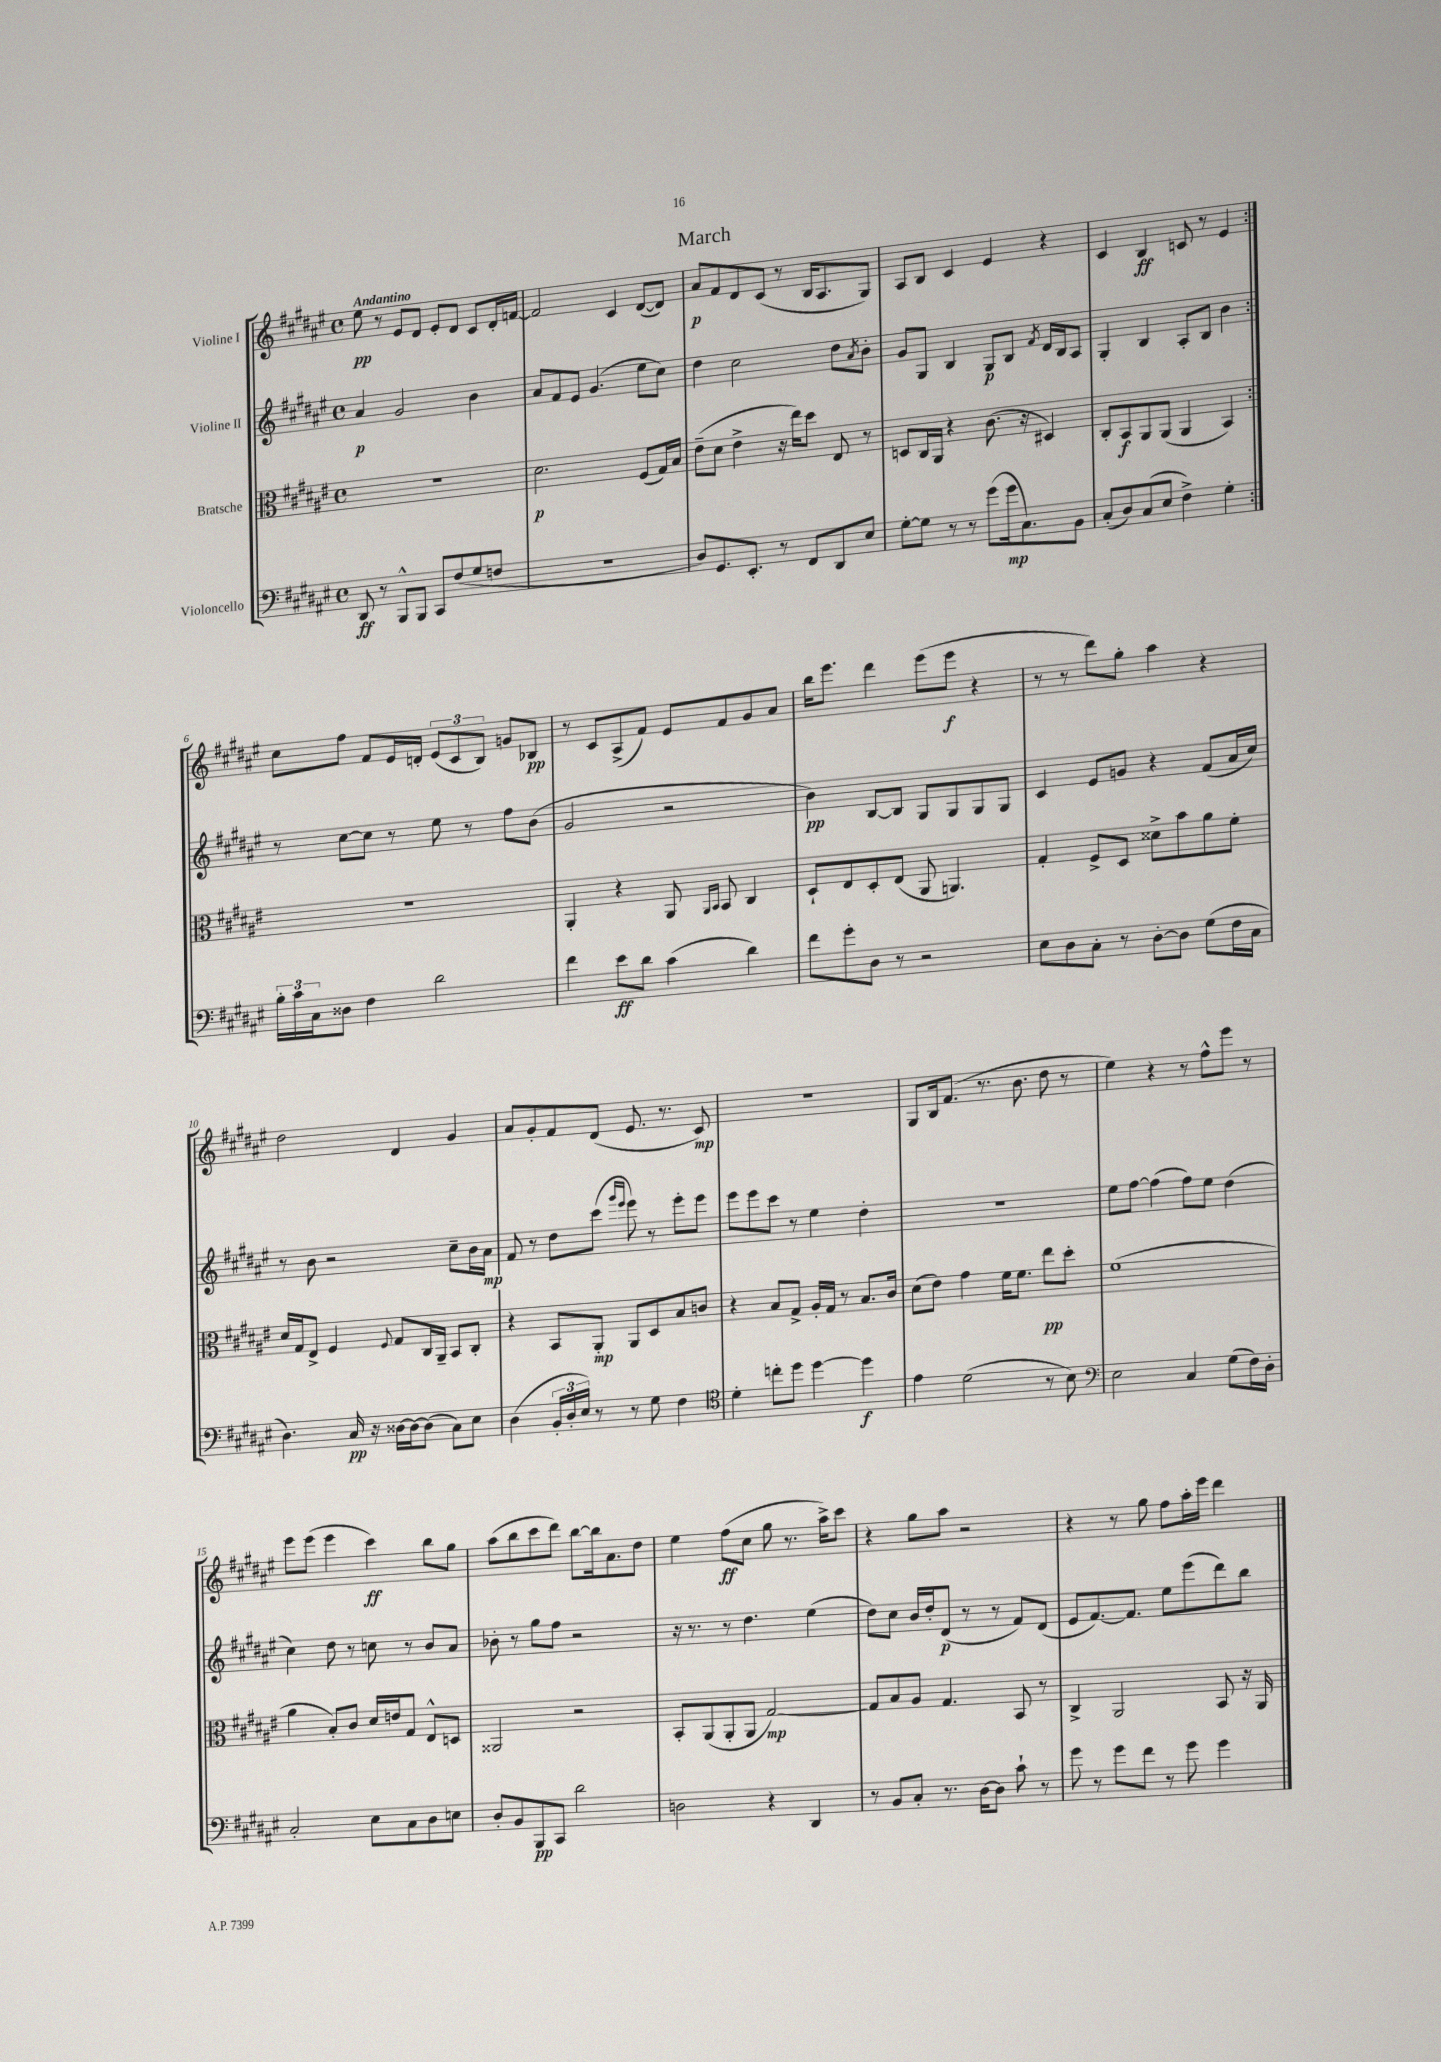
\header { title = "March" }
<<
\new StaffGroup <<
\new Staff = "s0" \with { instrumentName = "Violine I" } {
    \clef treble \key fis \major \defaultTimeSignature \time 4/4 \tempo "Andantino"
    \repeat volta 2 { eis''8\pp r8 eis'8 dis'8 eis'8-. dis'8 cis'8 dis'16-. f'16~ |
    f'2 cis'4 dis'8~( dis'8) |
    ais'8\p fis'8 dis'8 cis'8( r8 b16 ais8. gis8) |
    ais8 b8 cis'4 eis'4 r4 |
    cis'4 b4\ff c'8 r8 eis'4 | }
    cis''8 fis''8 fis'8 eis'16 d'16-. \tuplet 3/2 { eis'8( cis'8 b8) } g'8 bes8\pp |
    r8 cis'8 ais8->( fis'8) eis'8 fis'8 gis'8 ais'8 |
    b''16 eis'''8. dis'''4 eis'''8( eis'''8\f r4 |
    r8 r8 dis'''8) gis''8-. ais''4 r4 |
    dis''2 dis'4 gis'4 |
    ais'8 gis'8-. fis'8 dis'8( eis'8. r8. cis'8\mp) |
    r1 |
    gis8 b16 fis'8.( r8. b'8. dis''8 r8 |
    eis''4) r4 r8 fis''8-^ eis'''8 r8 |
    eis'''8 eis'''8( eis'''4 cis'''4\ff) b''8 gis''8 |
    ais''8( b''8 cis'''8 dis'''8) b''8~ b''16 ais'8. dis''8 |
    eis''4 fis''8\ff( cis''8 gis''8 r8. ais''16->) cis'''8 |
    r4 gis''8 ais''8 r2 |
    r4 r8 gis''8 fis''8 ais''16-. eis'''16 dis'''4 \bar "|." |
}
\new Staff = "s1" \with { instrumentName = "Violine II" } {
    \clef treble \key fis \major \defaultTimeSignature \time 4/4
    \repeat volta 2 { ais'4\p gis'2 b'4 |
    ais'8 fis'8 eis'8 gis'4.( eis''8 cis''8) |
    dis''4 cis''2 dis''8 \acciaccatura { ais'8 } b'8-. |
    gis'8 gis8 b4 gis8\p b8 \acciaccatura { fis'8 } dis'16 b16 ais8 |
    gis4-. b4 ais8-. b8 b'4 | }
    r8 cis''8~ cis''8 r8 eis''8 r8 fis''8 b'8( |
    gis'2 r2 |
    b'4\pp) b8~ b8 gis8 gis8 gis8 gis8 |
    cis'4 eis'8 g'8 r4 fis'8( ais'16 cis''16) |
    r8 b'8 r2 cis''8-- b'16 ais'16\mp |
    fis'8 r8 dis''8 cis'''8( \grace { gis'''16 eis'''16 } eis'''8) r8 eis'''8-. eis'''8 |
    eis'''8 eis'''8 cis'''8 r8 eis''4 dis''4-. |
    R1 |
    eis''8 fis''8~ fis''4( fis''8) eis''8 dis''4( |
    cis''4) dis''8 r8 c''8 r8 b'8 ais'8 |
    bes'8-. r8 gis''8 fis''8 r2 |
    r16 r8. r8 dis''4. eis''4( |
    dis''8) cis''8 b'16 dis''16-. dis'8\p( r8 r8 fis'8) dis'8( |
    eis'8 fis'8.~) fis'8. eis''8 eis'''8( dis'''8) b''8 \bar "|." |
}
\new Staff = "s2" \with { instrumentName = "Bratsche" } {
    \clef alto \key fis \major \defaultTimeSignature \time 4/4
    \repeat volta 2 { R1 |
    dis'2.\p fis8( gis16) b16 |
    eis'8--( dis'8 eis'4-> r16 eis''16) dis''8 eis8 r8 |
    d8 cis16 ais,16 r4 cis'8.( r16 dis4) |
    cis8-. b,8\f ais,8 ais,8( ais,4 b,4) | }
    R1 |
    ais,4-. r4 ais,8 \grace { ais,16 b,16 } b,8 cis4 |
    dis8-! eis8 dis8-. eis8( ais,8 a,4.) |
    gis4-. fis8-> dis8 disis'8-> b'8 ais'8 fis'8-. |
    dis'16 gis16 eis8-> fis4 \appoggiatura { fis8 } gis8 cis16 ais,16-- b,8 cis8-. |
    r4 b,8 ais,8-.\mp ais,8 dis8 b8 c'8 |
    r4 b8 gis8-> ais16-. gis16 r8 b8. cis'16 |
    dis'8( eis'8) gis'4 fis'16 fis'8. eis''8\pp dis''8-. |
    fis'1( |
    ais'4 b8-.) cis'8 dis'16 e'16 gis8 eis8-^ d8 |
    aisis,2 r2 |
    b,8-. ais,8( ais,8-. ais,8 gis2~\mp) |
    gis8 b8 ais8 gis4. b,8 r8 |
    cis4-> ais,2 b,8 r16 ais,16 \bar "|." |
}
\new Staff = "s3" \with { instrumentName = "Violoncello" } {
    \clef bass \key fis \major \defaultTimeSignature \time 4/4
    \repeat volta 2 { dis,8\ff r8 b,,8-^ b,,8 cis,8 fis8( gis8 f8 |
    r1 |
    dis8) gis,8. eis,8.-. r8 fis,8 dis,8 eis8 |
    gis8~-. gis8 r8 r8 gis'8( gis'16\mp cis8.) b,8 |
    cis8-.( dis8) cis8( eis8 fis4->) gis4-. | }
    \tuplet 3/2 { b16-. cis'16 cis16 } disis8 fis4 dis'2 |
    fis'4 eis'8\ff dis'8 cis'4( dis'4) |
    fis'8 gis'8-. dis8 r8 r2 |
    eis8 dis8 cis8-. r8 dis8~-. dis8 gis8( fis16 cis16 |
    dis4.) cis16\pp r16 disis16~ disis16~ disis8( cis8) eis8 |
    dis4( \tuplet 3/2 { b,16-. dis16-. eis16) } r8 r8 gis8 fis4 |
    \clef tenor dis'4-. c''8-. dis''8 dis''4~ dis''4\f |
    eis'4 dis'2( r8 b8) |
    \clef bass eis2 cis4 gis8( fis16) dis16-. |
    cis2-. eis8 cis8 dis8 e8 |
    dis8-. b,8 b,,8\pp cis,8 dis'2 |
    d2 r4 dis,4 |
    r8 b,8 cis8-. r8. dis16~ dis8 cis'8-! r8 |
    gis'8 r8 gis'8 fis'8 r8 gis'8 gis'4 \bar "|." |
}
>>
>>
